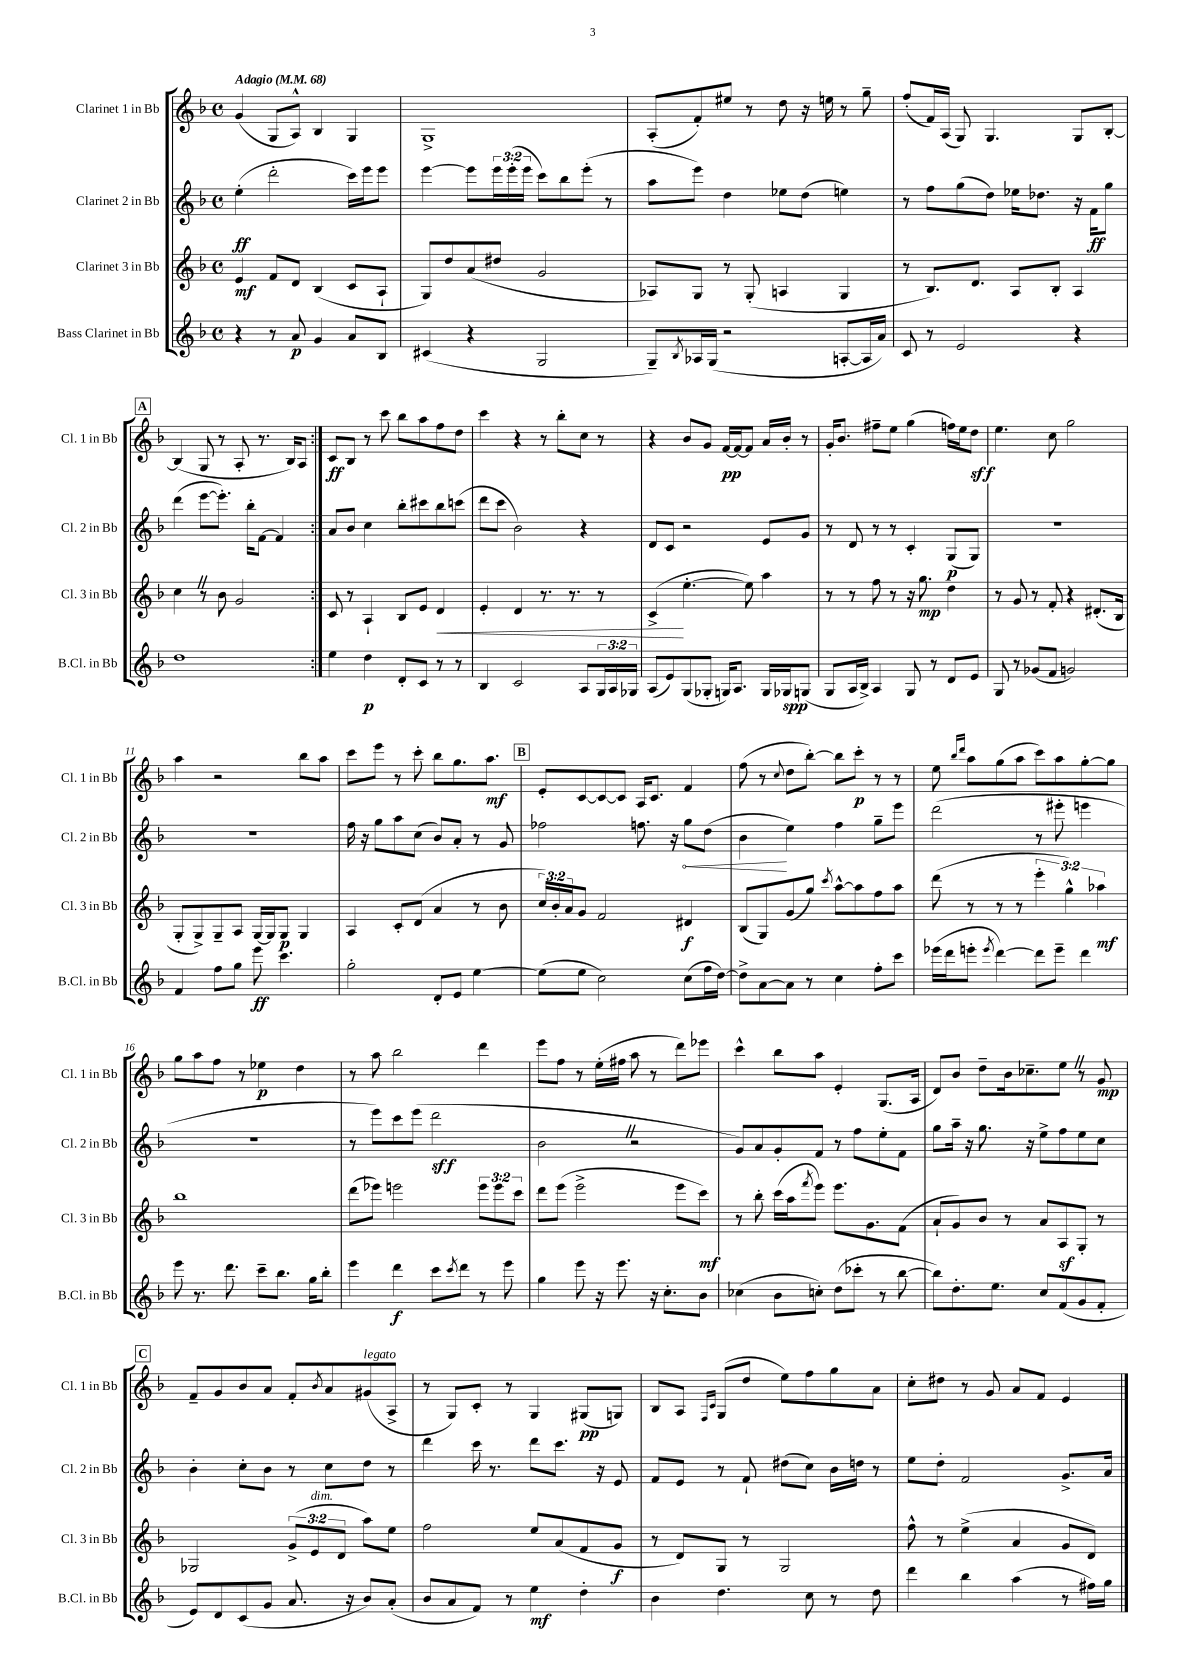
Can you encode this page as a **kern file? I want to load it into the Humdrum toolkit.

**kern	**dynam	**kern	**dynam	**kern	**dynam	**kern	**dynam
*part4	*part4	*part3	*part3	*part2	*part2	*part1	*part1
*staff4	*staff4	*staff3	*staff3	*staff2	*staff2	*staff1	*staff1
*I"Bass Clarinet in Bb	*	*I"Clarinet 3 in Bb	*	*I"Clarinet 2 in Bb	*	*I"Clarinet 1 in Bb	*
*I'B.Cl. in Bb	*	*I'Cl. 3 in Bb	*	*I'Cl. 2 in Bb	*	*I'Cl. 1 in Bb	*
*clefG2	*	*clefG2	*	*clefG2	*	*clefG2	*
*k[b-]	*	*k[b-]	*	*k[b-]	*	*k[b-]	*
*M4/4	*	*M4/4	*	*M4/4	*	*M4/4	*
*met(c)	*	*met(c)	*	*met(c)	*	*met(c)	*
*MM68	*	*MM68	*	*MM68	*	*MM68	*
=1	=1	=1	=1	=1	=1	=1	=1
!	!	!	!	!	!	!LO:TX:a:B:t=Adagio	!
4r	.	4e/	mf	(4ee'\	ff	(4g/	.
8r	.	8f/L	.	2ddd'\	.	8G/L	.
8a/	p	8d/J	.	.	.	8A^^/J)	.
4g/	.	(4B-/	.	.	.	4B-/	.
8a/L	.	8c/L	.	16ccc\LL)	.	4G/	.
.	.	.	.	16eee\J	.	.	.
8B-/J	.	8A`/J	.	8eee\J	.	.	.
=2	=2	=2	=2	=2	=2	=2	=2
(4c#X/	.	8G/L)	.	[4eee\	.	1G^	.
.	.	8dd/	.	.	.	.	.
4r	.	(8a/	.	8eee\L]	.	.	.
.	.	8dd#X/J	.	24eee\L	.	.	.
.	.	.	.	(24eee'\	.	.	.
.	.	.	.	24eee\JJ	.	.	.
2G/	.	2g/	.	8ccc\L)	.	.	.
.	.	.	.	8bb-\	.	.	.
.	.	.	.	(8eee'\J	.	.	.
.	.	.	.	8r	.	.	.
=3	=3	=3	=3	=3	=3	=3	=3
8G~/L)	.	8A-X/L)	.	8aa\L	.	(8A'/L	.
8qB-/	.	.	.	.	.	.	.
16A-X/L	.	8G/J	.	8eee\J)	.	8f'/)	.
(16G/JJ	.	.	.	.	.	.	.
2r	.	8r	.	4dd\	.	8ee#X/J	.
.	.	(8G'/	.	.	.	8r	.
.	.	4An/	.	8ee-X\L	.	8dd\	.
.	.	.	.	(8dd\J	.	16r	.
.	.	.	.	.	.	16een\	.
[8An'/L	.	4G/	.	4een\)	.	8r	.
16A/L]	.	.	.	.	.	8gg~\	.
16a/JJ)	.	.	.	.	.	.	.
=4	=4	=4	=4	=4	=4	=4	=4
8c/	.	8r	.	8r	.	(8ff'/L	.
8r	.	8.B-/L)	.	8ff\L	.	16f/L)	.
.	.	.	.	.	.	(16A/JJ	.
2e/	.	.	.	(8gg\	.	8G/)	.
.	.	8.d/J	.	.	.	.	.
.	.	.	.	8dd\J)	.	4.G/	.
.	.	8A/L	.	16ee-X\KL	.	.	.
.	.	.	.	8.dd-X\J	.	.	.
.	.	8B-'/J	.	.	.	.	.
4r	.	4A/	.	16r	.	8G/L	.
.	.	.	.	16f\KL	ff	.	.
.	.	.	.	8gg\J	.	[8B-'/J	.
!!LO:LB:g=z
!!LO:REH:place=s1:t=A
=5	=5	=5	=5	=5	=5	=5	=5
1dd	.	4ccZ\	.	(4ddd\	.	(4B-/]	.
.	.	8r	.	[8eee\L	.	8G/	.
.	.	8b-\	.	8.eee'\J])	.	8r	.
.	.	2g/	.	.	.	8A'/	.
.	.	.	.	16bb-'\KL	.	.	.
.	.	.	.	[8f\J	.	8.r	.
.	.	.	.	4f/]	.	.	.
.	.	.	.	.	.	16B-/KL)	.
.	.	.	.	.	.	8A/J	.
=6:|!	=6:|!	=6:|!	=6:|!	=6:|!	=6:|!	=6:|!	=6:|!
4ee\	.	8c/	.	8a/L	.	8c/L	ff
.	.	8r	.	8b-/J	.	8B-/J	.
4dd\	p	4A`/	.	4cc\	.	8r	.
.	.	.	.	.	.	8ccc\	.
8d'/L	.	8B-/L	.	8bb-'\L	.	8bb-\L	.
8c/J	.	8e/J	.	8ccc#X\	.	8aa\	.
!	!	!	!LO:HP:b	!	!	!	!
8r	.	4d/	<	8bb-\	.	8ff\	.
8r	.	.	.	(8cccn\J	.	8dd\J	.
=7	=7	=7	=7	=7	=7	=7	=7
4B-/	.	4e'/	.	8ddd\L	.	4ccc\	.
.	.	.	.	8ccc\J	.	.	.
2c/	.	4d/	.	2b-\)	.	4r	.
.	.	8.r	.	.	.	8r	.
.	.	.	.	.	.	8bb-'\L	.
.	.	8.r	.	.	.	.	.
8A/L	.	.	.	4r	.	8cc\J	.
24G/L	.	8r	.	.	.	8r	.
24A/	.	.	.	.	.	.	.
24G-X/JJ	.	.	.	.	.	.	.
=8	=8	=8	=8	=8	=8	=8	=8
(8A/L	.	(4c^/	.	8d/L	.	4r	.
8e/)	.	.	.	8c/J	.	.	.
(8G/	.	[4.ee'\	[	2r	.	8b-/L	.
8G-X'/J	.	.	.	.	.	8g/J	.
16Gn/KL)	.	.	.	.	.	[16f/LL	pp
8.A/J	.	.	.	.	.	16f/J_	.
.	.	8ee\])	.	.	.	8f/J]	.
16G/LL	.	4aa\	.	8e/L	.	16a/LL	.
16G-X/J	spp	.	.	.	.	16b-'/JJ	.
(8Gn/J	.	.	.	8g/J	.	8r	.
=9	=9	=9	=9	=9	=9	=9	=9
8G/L	.	8r	.	8r	.	16g'/KL	.
.	.	.	.	.	.	8.b-/J	.
16A/L	.	8r	.	8d/	.	.	.
16B-^/JJ)	.	.	.	.	.	.	.
4A/	.	8ff\	.	8r	.	8ff#X~\L	.
.	.	8r	.	8r	.	8ee\J	.
8G/	.	16r	.	4c'/	.	(4gg\	.
.	.	8.gg\	mp	.	.	.	.
8r	.	.	.	.	.	.	.
8d/L	.	4dd\	.	(8G/L	p	16ffn\LL)	.
.	.	.	.	.	.	16ee\J	.
8e/J	.	.	.	8G/J)	.	8dd\J	sff
=10	=10	=10	=10	=10	=10	=10	=10
8G/	.	8r	.	1r	.	4.ee\	.
8r	.	8g/	.	.	.	.	.
(8g-X/L	.	8r	.	.	.	.	.
8f/J	.	8f'/	.	.	.	8cc\	.
2gn/)	.	4r	.	.	.	2gg\	.
.	.	(8.d#X'/L	.	.	.	.	.
.	.	16B-/Jk	.	.	.	.	.
!!LO:LB:g=z
=11	=11	=11	=11	=11	=11	=11	=11
4f/	.	8G'/L	.	1r	.	4aa\	.
.	.	8G^/)	.	.	.	.	.
8ff\L	.	8G~/	.	.	.	2r	.
8gg\J	.	8A/J	.	.	.	.	.
8eee\	ff	[16G/LL	.	.	.	.	.
.	.	16G/J]	.	.	.	.	.
4.ccc\	.	8G/J	p	.	.	.	.
.	.	4G/	.	.	.	8bb-\L	.
.	.	.	.	.	.	8aa\J	.
=12	=12	=12	=12	=12	=12	=12	=12
2gg'\	.	4A/	.	16ff\	.	8ccc\L	.
.	.	.	.	16r	.	.	.
.	.	.	.	8gg\L	.	8eee\J	.
.	.	8c'/L	.	8aa\	.	8r	.
.	.	(8d/J	.	(8cc\J	.	8ccc'\	.
8d'/L	.	4a/	.	8b-/L)	.	8bb-\L	.
8e/J	.	.	.	8a'/J	.	8.gg\	.
[4ee\	.	8r	.	8r	.	.	.
.	.	.	.	.	.	8.aa\J	mf
.	.	8b-\	.	8g/	.	.	.
!!LO:REH:place=s1:t=B
=13	=13	=13	=13	=13	=13	=13	=13
(8ee\L]	.	24cc/LL)	.	2ff-X\	.	8e'/L	.
.	.	24b-'/	.	.	.	.	.
.	.	24a/J	.	.	.	.	.
8ee\J	.	8g/J	.	.	.	[8c/	.
2cc\)	.	2f/	.	.	.	8c/_	.
.	.	.	.	.	.	8c/J]	.
.	.	.	.	8.ffn\	.	16A/KL	.
.	.	.	.	.	.	8.c/J	.
.	.	.	.	16r	.	.	.
!	!	!	!	!	!LO:HP:b	!	!
(8cc\L	.	4d#X/	f	8gg\L	<	4f/	.
16ff\L	.	.	.	(8dd\J	.	.	.
[16dd\JJ)	.	.	.	.	.	.	.
=14	=14	=14	=14	=14	=14	=14	=14
8dd^\L]	.	(8B-/L	.	4b-\	.	(8ff\	.
[8a\	.	8G/)	.	.	.	8r	.
.	.	.	.	.	.	8qqcc/	.
8a\J]	.	(8g/	.	4ee\)	[	8dd\L	.
8r	.	8gg/J)	.	.	.	[8bb-'\J)	.
.	.	8qccc/	.	.	.	.	.
4cc\	.	[8aa^^\L	.	4ff\	.	8bb-\L]	.
.	.	8aa\]	.	.	.	8ccc'\J	p
8ff'\L	.	8ff\	.	8gg~\L	.	8r	.
8ccc\J	.	8aa\J	.	8eee\J	.	8r	.
=15	=15	=15	=15	=15	=15	=15	=15
(16eee-X\LL	.	(8ddd\	.	(2ddd\	.	8ee\	.
16ddd\J	.	.	.	.	.	.	.
.	.	.	.	.	.	16qqbb-/LL	.
.	.	.	.	.	.	16qqddd/JJ	.
8eeen'\J	.	8r	.	.	.	8aa\L	.
8qeee/	.	.	.	.	.	.	.
[4ddd\)	.	8r	.	.	.	(8gg\	.
.	.	8r	.	.	.	8aa\J	.
8ddd\L]	.	6eee'\	.	8r	.	8ccc\L)	.
8eee~\J	.	.	.	8eee#X'\	.	8aa\	.
.	.	6gg^^\)	.	.	.	.	.
4ddd\	.	.	.	4eeen\	.	[8gg'\	.
.	.	6aa-X\	mf	.	.	.	.
.	.	.	.	.	.	8gg\J]	.
!!LO:LB:g=z
=16	=16	=16	=16	=16	=16	=16	=16
8eee\	.	1bb-	.	1r	.	8gg\L	.
8.r	.	.	.	.	.	8aa\	.
.	.	.	.	.	.	8ff\J	.
8.ddd\	.	.	.	.	.	.	.
.	.	.	.	.	.	8r	.
8ccc~\L	.	.	.	.	.	4ee-X\	p
8.bb-\J	.	.	.	.	.	.	.
.	.	.	.	.	.	4dd\	.
16gg\KL	.	.	.	.	.	.	.
8bb-'\J	.	.	.	.	.	.	.
=17	=17	=17	=17	=17	=17	=17	=17
4eee\	.	(8ddd\L	.	8r	.	8r	.
.	.	8eee-X\J)	.	8eee\L)	.	8aa\	.
4ddd\	f	2eeen\	.	8ccc\	.	2bb-\	.
.	.	.	.	(8eee\J	.	.	.
8ccc\L	.	.	.	2ddd\	sff	.	.
8qccc/	.	.	.	.	.	.	.
8ddd\J	.	.	.	.	.	.	.
8r	.	12eee\L	.	.	.	4ddd\	.
.	.	12eee\	.	.	.	.	.
8eee\	.	.	.	.	.	.	.
.	.	12ccc\J	.	.	.	.	.
=18	=18	=18	=18	=18	=18	=18	=18
4gg\	.	8ddd\L	.	2b-Z\	.	8eee\L	.
.	.	(8eee\J	.	.	.	8ff\J	.
8eee\	.	2eee^\	.	.	.	8r	.
16r	.	.	.	.	.	(16ee'\LL	.
8.eee\	.	.	.	.	.	16ff#X\JJ	.
.	.	.	.	2r	.	8aa\	.
16r	.	.	.	.	.	8r	.
8.cc'\L	.	.	.	.	.	.	.
.	.	8eee\L	.	.	.	8ddd\L)	.
8b-\J	.	8ccc\J)	mf	.	.	8eee-X\J	.
=19	=19	=19	=19	=19	=19	=19	=19
(4cc-X\	.	8r	.	8g/L)	.	4ccc^^\	.
.	.	8bb-'\	.	8a/	.	.	.
8b-\L	.	(16ccc\LL	.	8g'/	.	8bb-\L	.
.	.	16aa\J	.	.	.	.	.
.	.	8qfff/	.	.	.	.	.
8ccn'\J)	.	8eee\J)	.	8f/J	.	8aa\J	.
(8dd\L	.	8.eee\L	.	8r	.	4e'/	.
8ccc-X'\J	.	.	.	8ff\L	.	.	.
.	.	8.g\	.	.	.	.	.
8r	.	.	.	8ee'\	.	(8.G/L	.
[8bb-\	.	(8f\J	.	8f\J	.	.	.
.	.	.	.	.	.	16A/Jk	.
=20	=20	=20	=20	=20	=20	=20	=20
8bb-\L])	.	8a`/L	.	8gg\L	.	8d/L)	.
8.dd'\	.	8g/)	.	16aa~\Jk	.	8b-/J	.
.	.	.	.	16r	.	.	.
.	.	8b-/J	.	8.gg\	.	8dd~\L	.
8.ee\J	.	.	.	.	.	.	.
.	.	8r	.	.	.	16b-\k	.
.	.	.	.	16r	.	8.cc-X~\	.
8cc/L	.	8a/L	.	8ee^\L	.	.	.
(8f/	.	8Az/	.	8ff\	.	8eeZ\J	.
8g/	.	8G'/J	.	8ee\	.	8r	.
8f'/J	.	8r	.	8cc\J	.	8g/	mp
!!LO:LB:g=z
!!LO:REH:place=s1:t=C
=21	=21	=21	=21	=21	=21	=21	=21
8e/L)	.	2G-X/	.	4b-'\	.	8f~/L	.
8d/	.	.	.	.	.	8g/	.
(8c/	.	.	.	8cc'\L	.	8b-/	.
8g/J	.	.	.	8b-\J	.	8a/J	.
8.a/	.	(12g^/L	.	8r	.	8f'/L	.
!	!	!LO:TX:a:i:t=dim.	!	!	!	!	!
.	.	12e/	.	.	.	.	.
.	.	.	.	.	.	8qb-/	.
.	.	.	.	8cc\L	.	8a/	.
.	.	12d/J	.	.	.	.	.
16r	.	.	.	.	.	.	.
!	!	!	!	!	!	!LO:TX:a:i:t=legato	!
8b-/L)	.	8aa\L)	.	8dd\J	.	(8g#X/	.
(8a'/J	.	8ee\J	.	8r	.	8A^/J	.
=22	=22	=22	=22	=22	=22	=22	=22
8b-/L	.	2ff\	.	4ddd\	.	8r	.
8a/	.	.	.	.	.	8G/L)	.
8f/J)	.	.	.	16ccc\	.	8c'/J	.
.	.	.	.	8.r	.	.	.
8r	.	.	.	.	.	8r	.
4ee\	mf	8ee/L	.	8ddd\L	.	4G/	.
.	.	(8a/	.	8.ccc\J	.	.	.
4dd'\	.	8f/	.	.	.	(8G#X/L	pp
.	.	.	.	16r	.	.	.
.	.	8g/J	f	8e/	.	8Gn/J)	.
=23	=23	=23	=23	=23	=23	=23	=23
4b-\	.	8r	.	8f/L	.	8B-/L	.
.	.	8d/L)	.	8e/J	.	8A/J	.
.	.	.	.	.	.	16qqF/LL	.
.	.	.	.	.	.	16qqc/JJ	.
4.dd\	.	8G/J	.	8r	.	(8G/L	.
.	.	8r	.	8f`/	.	8dd/J	.
.	.	2G/	.	(8dd#X\L	.	8ee\L)	.
8cc\	.	.	.	8cc\J)	.	8ff\	.
8r	.	.	.	16b-\LL	.	8gg\	.
.	.	.	.	16ddn\JJ	.	.	.
8dd\	.	.	.	8r	.	8a\J	.
=24	=24	=24	=24	=24	=24	=24	=24
4ddd\	.	8ff^^\	.	8ee\L	.	8cc'\L	.
.	.	8r	.	8dd'\J	.	8dd#X\J	.
4bb-\	.	(4ee^\	.	2f/	.	8r	.
.	.	.	.	.	.	8g/	.
(4aa\	.	4a/	.	.	.	8a/L	.
.	.	.	.	.	.	8f/J	.
8r	.	8g/L	.	8.g^/L	.	4e/	.
16ff#X\LL)	.	8d/J)	.	.	.	.	.
16gg\JJ	.	.	.	16a/Jk	.	.	.
==	==	==	==	==	==	==	==
*-	*-	*-	*-	*-	*-	*-	*-
